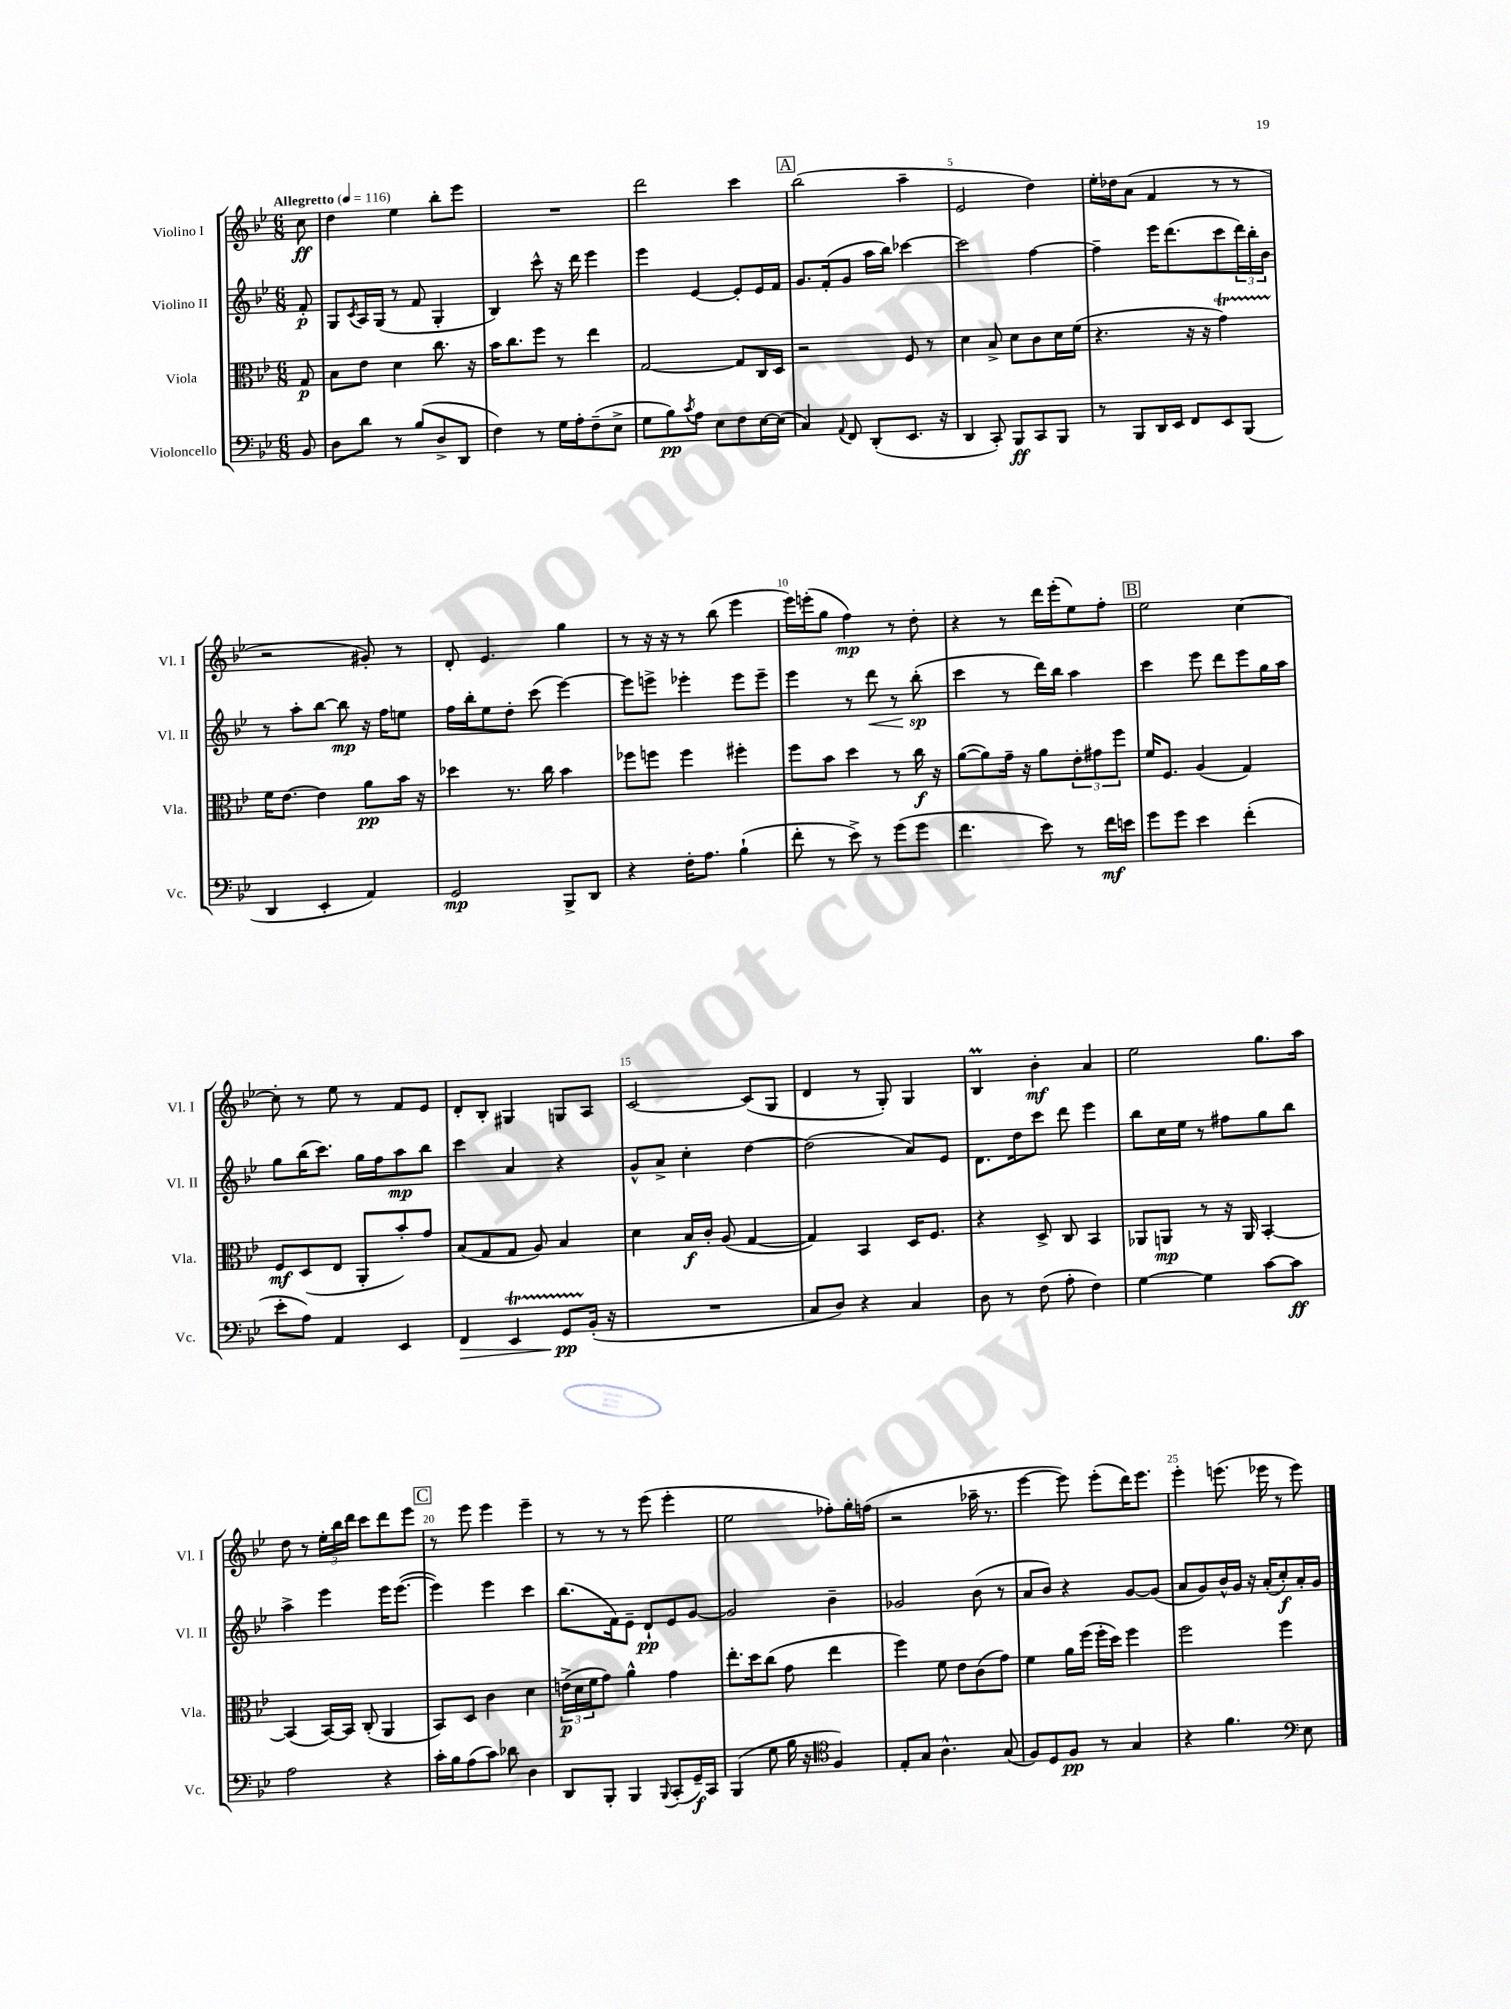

**kern	**dynam	**kern	**dynam	**kern	**dynam	**kern	**dynam
*part4	*part4	*part3	*part3	*part2	*part2	*part1	*part1
*staff4	*staff4	*staff3	*staff3	*staff2	*staff2	*staff1	*staff1
*I"Violoncello	*	*I"Viola	*	*I"Violino II	*	*I"Violino I	*
*I'Vc.	*	*I'Vla.	*	*I'Vl. II	*	*I'Vl. I	*
*clefF4	*	*clefC3	*	*clefG2	*	*clefG2	*
*k[b-e-]	*	*k[b-e-]	*	*k[b-e-]	*	*k[b-e-]	*
*M6/8	*	*M6/8	*	*M6/8	*	*M6/8	*
*MM116	*	*MM116	*	*MM116	*	*MM116	*
=	=	=	=	=	=	=	=
!	!	!	!	!	!	!LO:TX:a:B:t=Allegretto	!
8BB-/	.	8G/	p	8f'/	p	8cc\	ff
=1	=1	=1	=1	=1	=1	=1	=1
8D\L	.	8B-\L	.	8G/L	.	4dd\	.
.	.	.	.	8qc/	.	.	.
8d\J	.	8e-\J	.	16A/L	.	.	.
.	.	.	.	(16G/JJ	.	.	.
8r	.	4d\	.	8r	.	4ee-\	.
(8B-/L	.	.	.	8f/	.	.	.
8D^/	.	8.cc\	.	4G'/	.	8bb-'\L	.
8DD/J	.	.	.	.	.	8eee-\J	.
.	.	16r	.	.	.	.	.
=2	=2	=2	=2	=2	=2	=2	=2
4F\)	.	16b-\KL	.	4B-/)	.	2.r	.
.	.	8.cc\	.	.	.	.	.
8r	.	8ff\J	.	8ccc^^\	.	.	.
16G\LL	.	8r	.	16r	.	.	.
16A'\J	.	.	.	16ddd\	.	.	.
(8F~\	.	4ee-\	.	4eee-\	.	.	.
8E-^\J	.	.	.	.	.	.	.
=3	=3	=3	=3	=3	=3	=3	=3
8G\L	.	[2G/	.	4eee-\	.	2ddd\	.
8B-\)	pp	.	.	.	.	.	.
8qc/	.	.	.	.	.	.	.
8A\J	.	.	.	[4e-/	.	.	.
8E-\L	.	.	.	.	.	.	.
8F\	.	8G/L]	.	8e-'/L]	.	4ccc\	.
[16E-\L	.	16C/L	.	16e-/L	.	.	.
(16E-\JJ]	.	16D/JJ	.	16f/JJ	.	.	.
!!LO:REH:place=s1:t=A
=4	=4	=4	=4	=4	=4	=4	=4
4C/)	.	2r	.	8.g/L	.	(2bb-\	.
.	.	.	.	(16f'/k	.	.	.
8qqAA/	.	.	.	.	.	.	.
8FF/	.	.	.	8g/J	.	.	.
(8DD'/L	.	.	.	16aa\LL	.	.	.
.	.	.	.	16bb-\JJ)	.	.	.
8.EE-/J	.	8F/	.	[4ccc-X\	.	4aa~\	.
.	.	8r	.	.	.	.	.
16r	.	.	.	.	.	.	.
=5	=5	=5	=5	=5	=5	=5	=5
4DD/	.	4d\	.	2ccc-\]	.	2e-/	.
8CC'/)	.	8B-^/	.	.	.	.	.
8BBB-/L	ff	8d\L	.	.	.	.	.
8CC/	.	8c\	.	[4ff\	.	4dd\)	.
8BBB-/J	.	16d\L	.	.	.	.	.
.	.	(16f\JJ	.	.	.	.	.
=6	=6	=6	=6	=6	=6	=6	=6
8r	.	4.r	.	4ff~\]	.	16ee-'\LL	.
.	.	.	.	.	.	16dd-X\J	.
8BBB-/L	.	.	.	.	.	(8a\J	.
16DD/L	.	.	.	16eee-\KL	.	4f/	.
16EE-/JJ	.	.	.	(8.ddd\	.	.	.
8FF/L	.	16r	.	.	.	.	.
.	.	16r	.	.	.	.	.
8EE-/	.	4gT\)	.	8ccc\	.	8r	.
(8BBB-/J	.	.	.	24ddd\L)	.	8r	.
.	.	.	.	24bb-'\	.	.	.
.	.	.	.	24b-\JJ	.	.	.
!!LO:LB:g=z
=7	=7	=7	=7	=7	=7	=7	=7
4DD/	.	16f\KL	.	8r	.	2r	.
.	.	[8.e-\J	.	.	.	.	.
.	.	.	.	8aa'\L	.	.	.
4EE-'/	.	4e-\]	.	[8bb-\J	.	.	.
.	.	.	.	8bb-\]	mp	.	.
4AA/)	.	8a\L	pp	16r	.	8g#X'/)	.
.	.	.	.	16ff\KL	.	.	.
.	.	16b-\Jk	.	8een\J	.	8r	.
.	.	16r	.	.	.	.	.
=8	=8	=8	=8	=8	=8	=8	=8
2GG/	mp	4dd-X\	.	16ff\LL	.	8d'/	.
.	.	.	.	16bb-'\J	.	.	.
.	.	.	.	8ee-\	.	4.e-/	.
.	.	8.r	.	8dd'\J	.	.	.
.	.	.	.	(8ccc\	.	.	.
.	.	16cc\	.	.	.	.	.
8BBB-^/L	.	4b-\	.	[4eee-\)	.	4gg\	.
8DD/J	.	.	.	.	.	.	.
=9	=9	=9	=9	=9	=9	=9	=9
4r	.	8ff-X\L	.	8eee-\L]	.	8r	.
.	.	8ffn\J	.	8eeen^\J	.	16r	.
.	.	.	.	.	.	16r	.
16F'\KL	.	4ff\	.	4eee-X'\	.	8r	.
8.A\J	.	.	.	.	.	.	.
.	.	.	.	.	.	(8bb-\	.
(4B-`\	.	4ff#X'\	.	8eee-\L	.	4eee-\	.
.	.	.	.	8eee-~\J	.	.	.
=10	=10	=10	=10	=10	=10	=10	=10
8f'\	.	8ff\L	.	4eee-\	.	16eee-\LL)	.
.	.	.	.	.	.	(16eeen'\J	.
8r	.	8b-\J	.	.	.	8gg\J	.
8e-^\)	.	4dd\	.	8r	.	4ff\)	mp
!	!	!	!	!	!LO:HP:b	!	!
8r	.	.	.	8ddd\	<	.	.
(8g\L	.	8r	.	8r	.	8r	.
8g\J	.	16cc\	f	(8bb-'\	sp	8dd'\	.
.	.	16r	.	.	.	.	.
.	.	.	.	.	[	.	.
=11	=11	=11	=11	=11	=11	=11	=11
4.f\	.	([8a\L	.	4ccc\	.	4r	.
.	.	8a\])	.	.	.	.	.
.	.	16g~\Jk	.	8r	.	8r	.
.	.	16r	.	.	.	.	.
8e-\)	.	8a\L	.	16ddd\LL)	.	16ddd\LL	.
.	.	.	.	16bb-\JJ	.	(16eee-'\J	.
8r	.	12e-'\	.	4aa\	.	8ee-\)	.
.	.	12g#X\	.	.	.	.	.
16f\LL	mf	.	.	.	.	8ff'\J	.
.	.	12ff\J	.	.	.	.	.
16en\JJ	.	.	.	.	.	.	.
!!LO:REH:place=s1:t=B
=12	=12	=12	=12	=12	=12	=12	=12
8g\L	.	16f/KL	.	4ccc\	.	2ee-\	.
.	.	8.F/J	.	.	.	.	.
8g\J	.	.	.	.	.	.	.
4e-\	.	(4A/	.	8eee-\	.	.	.
.	.	.	.	8ddd\L	.	.	.
(4f'\	.	4G/)	.	8eee-\	.	[4cc\	.
.	.	.	.	16gg\L	.	.	.
.	.	.	.	16aa\JJ	.	.	.
!!LO:LB:g=z
=13	=13	=13	=13	=13	=13	=13	=13
8e-'\L	.	8F/L	mf	8gg\L	.	8cc'\]	.
8A\J)	.	(8D/	.	(16bb-\K	.	8r	.
.	.	.	.	8.ccc\J)	.	.	.
4AA/	.	8E-/J	.	.	.	8ee-\	.
.	.	8AA'/L	.	16gg\LL	.	8r	.
.	.	.	.	16ff\J	.	.	.
4EE-/	.	8b-'/)	.	8aa\	mp	8f/L	.
.	.	8g/J	.	8bb-\J	.	8e-/J	.
=14	=14	=14	=14	=14	=14	=14	=14
!	!LO:HP:b	!	!	!	!	!	!
4FF/	>	(8B-/L	.	4ccc\	.	8d'/L	.
.	.	8G/	.	.	.	8B-'/J	.
4EE-T/	.	8G/J	.	4a/	.	4G#X/	.
.	.	8A/)	.	.	.	.	.
8GGTTT/L	pp	4B-/	.	4r	.	8Gn/L	.
(16BB-'/Jk	]	.	.	.	.	8A/J	.
16r	.	.	.	.	.	.	.
=15	=15	=15	=15	=15	=15	=15	=15
2.r	.	4d\	.	8g^^/L	.	[2c/	.
.	.	.	.	8a^/J	.	.	.
.	.	16B-/LL	f	4cc'\	.	.	.
.	.	16c'/JJ	.	.	.	.	.
.	.	(8A/	.	.	.	.	.
.	.	[4G/	.	[4dd\	.	(8c/L]	.
.	.	.	.	.	.	8G/J	.
=16	=16	=16	=16	=16	=16	=16	=16
8C/L	.	4G/])	.	(2dd\]	.	4d/	.
8D/J)	.	.	.	.	.	.	.
4r	.	4BB-/	.	.	.	8r	.
.	.	.	.	.	.	8G'/)	.
4C/	.	16D/KL	.	8a/L)	.	4G/	.
.	.	8.F/J	.	.	.	.	.
.	.	.	.	8e-/J	.	.	.
=17	=17	=17	=17	=17	=17	=17	=17
8D\	.	4r	.	8.d\L	.	4B-M/	.
8r	.	.	.	.	.	.	.
.	.	.	.	16dd\k	.	.	.
(8F\	.	8D^/	.	8ccc\J	.	4b-'\	mf
8A'\	.	8C/	.	8ddd\	.	.	.
4F\)	.	4BB-/	.	4eee-\	.	4a/	.
=18	=18	=18	=18	=18	=18	=18	=18
[4G\	.	8AA-X/L	.	8bb-\L	.	2ee-\	.
.	.	8AAn/J	mp	16cc\L	.	.	.
.	.	.	.	16ee-\JJ	.	.	.
4G\]	.	8r	.	8r	.	.	.
.	.	16r	.	8ff#X\L	.	.	.
.	.	16AA/	.	.	.	.	.
[8c\L	.	[4BB-'/	.	8gg\	.	8.gg\L	.
8c\J]	ff	.	.	8bb-\J	.	.	.
.	.	.	.	.	.	16aa\Jk	.
!!LO:LB:g=z
=19	=19	=19	=19	=19	=19	=19	=19
2A\	.	(4BB-/]	.	4aa^\	.	8dd\	.
.	.	.	.	.	.	8r	.
.	.	[16BB-/LL)	.	4eee-\	.	24ee-'\LL	.
.	.	.	.	.	.	24bb-\	.
.	.	16BB-/JJ]	.	.	.	.	.
.	.	.	.	.	.	24ddd\JJ	.
.	.	(8C'/	.	.	.	8ccc\L	.
4r	.	4AA/	.	16eee-\KL	.	8ddd\	.
.	.	.	.	([8.eee-\J	.	.	.
.	.	.	.	.	.	8eee-\J	.
!!LO:REH:place=s1:t=C
=20	=20	=20	=20	=20	=20	=20	=20
16c'\LL	.	8BB-/L)	.	4eee-\])	.	8r	.
16B-\J	.	.	.	.	.	.	.
(8A\	.	8D/J	.	.	.	8eee-\	.
8c\J)	.	4c\	.	4eee-\	.	4eee-\	.
8d-X\	.	.	.	.	.	.	.
4D\	.	4d\	.	4ccc\	.	4eee-~\	.
=21	=21	=21	=21	=21	=21	=21	=21
8DD/L	.	(24en^\LL	p	(8.bb-\L	.	8r	.
.	.	24d\	.	.	.	.	.
.	.	24f\J	.	.	.	.	.
8BBB-'/J	.	8g\J)	.	.	.	8r	.
.	.	.	.	16f\k)	.	.	.
4BBB-/	.	4a^^\	.	8e-~\J	.	8r	.
.	.	.	.	8d`/L	pp	(8eee-\	.
8qqBBB-/	.	.	.	.	.	.	.
(8CC'/L	.	4g\	.	8e-/	.	4eee-'\	.
16GG~/L)	f	.	.	[8g/J	.	.	.
16CC/JJ	.	.	.	.	.	.	.
=22	=22	=22	=22	=22	=22	=22	=22
(4BBB-/	.	8.ee-'\L	.	2g/]	.	2ee-\	.
.	.	16dd\k	.	.	.	.	.
8G\	.	(8cc\J	.	.	.	.	.
16B-\	.	8g\	.	.	.	.	.
16r	.	.	.	.	.	.	.
*clefC4	*	*	*	*	*	*	*
4F/)	.	4ee-\	.	4b-~\	.	8ff-X'\L)	.
.	.	.	.	.	.	16gg'\L	.
.	.	.	.	.	.	(16ffn\JJ	.
=23	=23	=23	=23	=23	=23	=23	=23
8E-'/L	.	4ff\)	.	2g-X/	.	2r	.
8G/J	.	.	.	.	.	.	.
4.A^^\	.	8f\	.	.	.	.	.
.	.	8e-\L	.	.	.	.	.
.	.	(8c\	.	(8b-\	.	16aa-X~\	.
.	.	.	.	.	.	8.r	.
(8G/	.	8g\J)	.	8r	.	.	.
=24	=24	=24	=24	=24	=24	=24	=24
8F/L)	.	4f\	.	8a/L	.	[4eee-\	.
8D/	.	.	.	8b-/J)	.	.	.
8F/J	pp	16a\LL	.	4r	.	8eee-\])	.
.	.	(16ff\JJ	.	.	.	.	.
8r	.	16ff'\LL	.	.	.	(8eee-'\L	.
.	.	16dd\JJ)	.	.	.	.	.
4G/	.	4ff\	.	[8g/L	.	16ddd\K)	.
.	.	.	.	.	.	8.eee-\J	.
.	.	.	.	(8g/J]	.	.	.
=25	=25	=25	=25	=25	=25	=25	=25
4r	.	2ff\	.	8a/L	.	4eee-'\	.
.	.	.	.	8g/)	.	.	.
4.f\	.	.	.	16b-^^/L	.	(8.eeen\	.
.	.	.	.	16g/JJ	.	.	.
.	.	.	.	16r	.	.	.
.	.	.	.	(16a'/KL	.	16eee-X\	.
.	.	4ff\	.	8cc'/)	f	8r	.
*clefF4	*	*	*	*	*	*	*
8E-\	.	.	.	16a'/L	.	8eee-\)	.
.	.	.	.	16g/JJ	.	.	.
==	==	==	==	==	==	==	==
*-	*-	*-	*-	*-	*-	*-	*-
